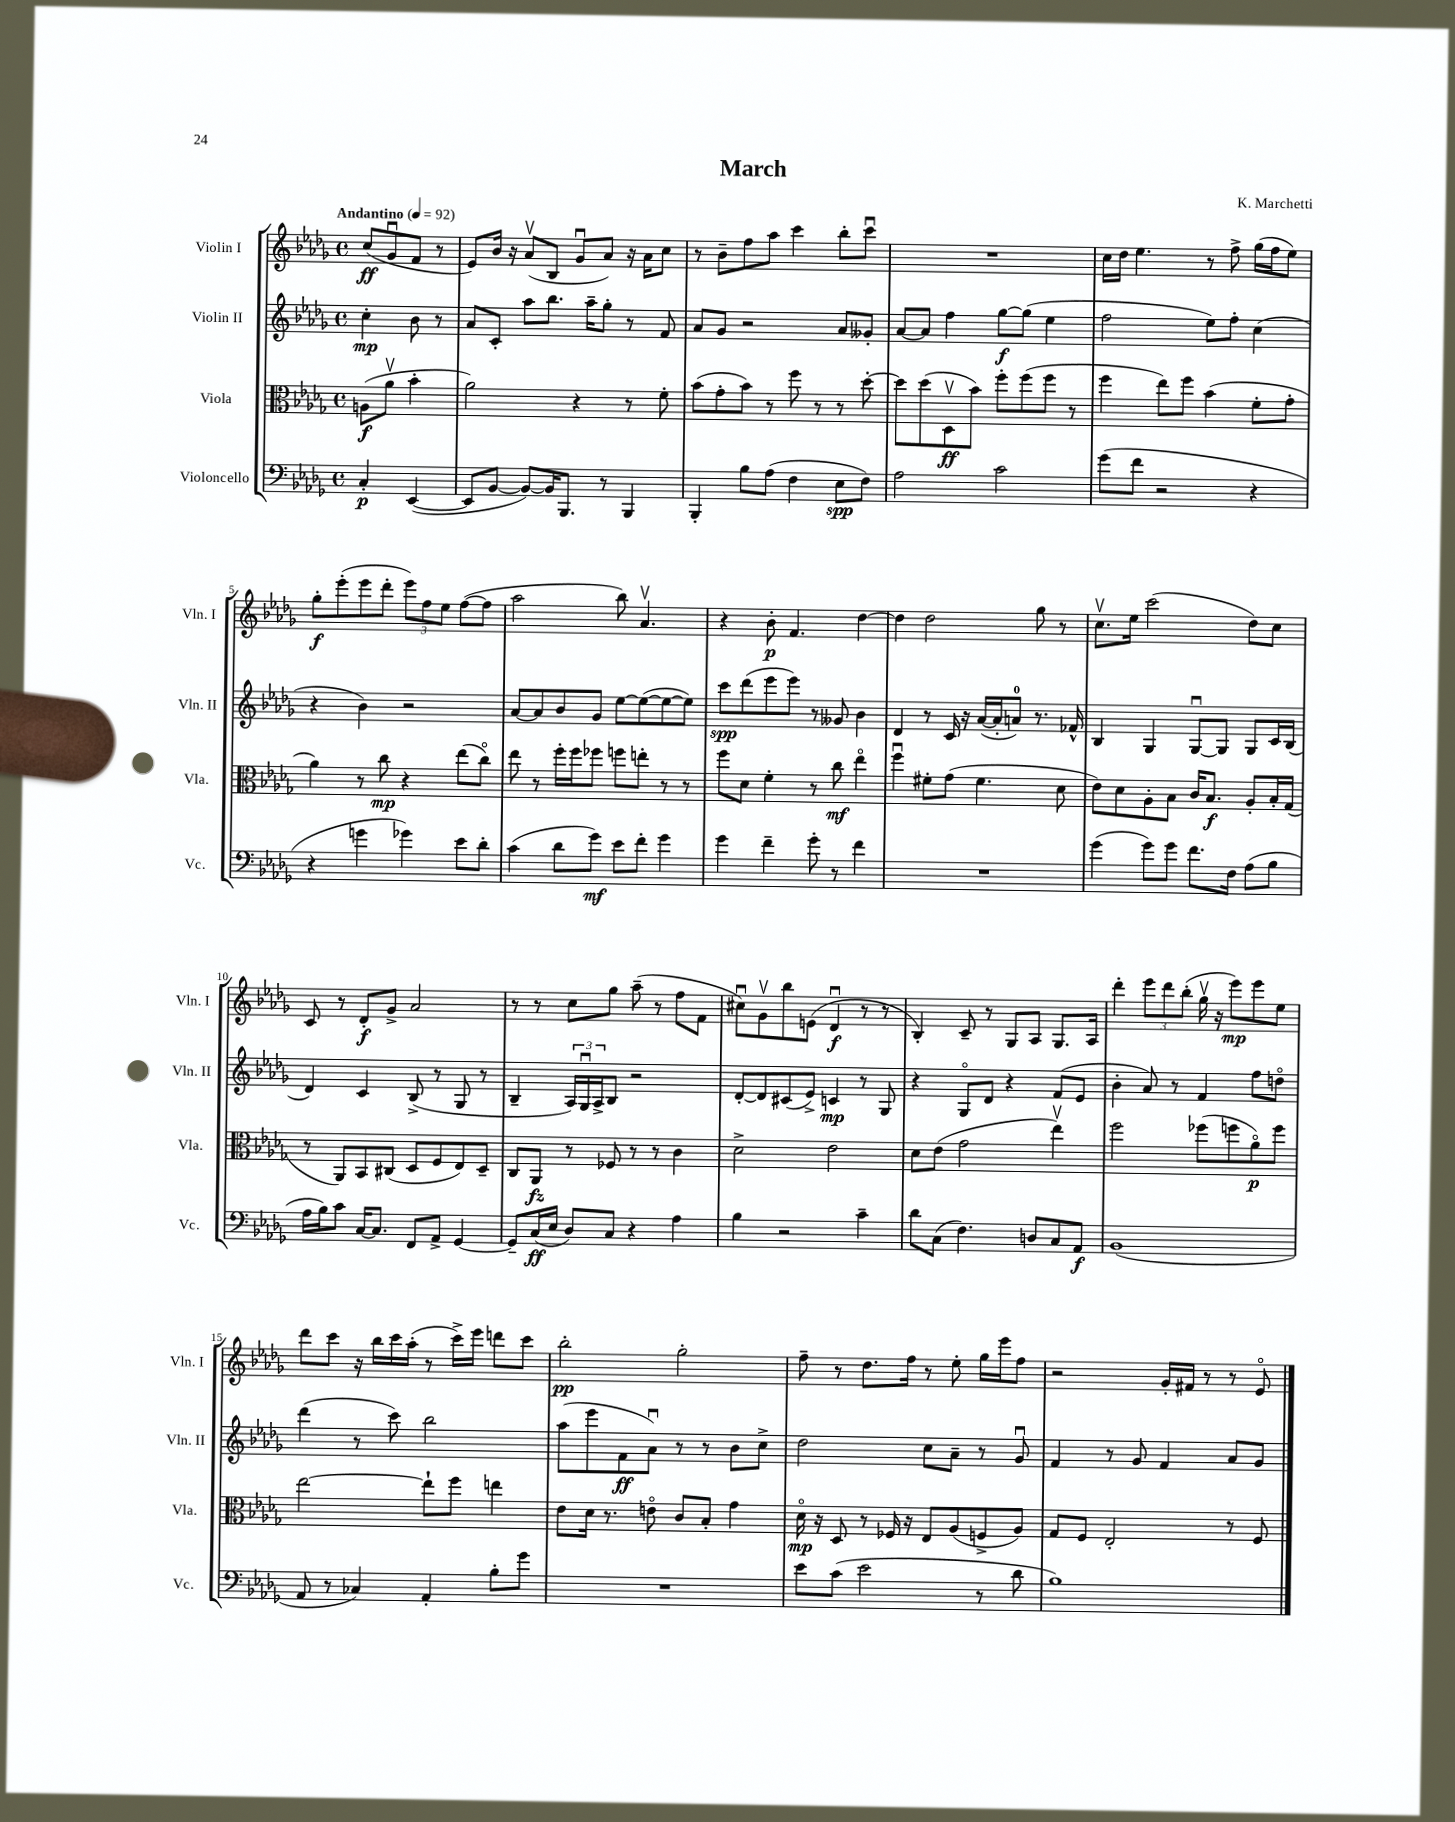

**kern	**kern	**kern	**kern
*staff4	*staff3	*staff2	*staff1
*clefF4	*clefC3	*clefG2	*clefG2
*k[b-e-a-d-g-]	*k[b-e-a-d-g-]	*k[b-e-a-d-g-]	*k[b-e-a-d-g-]
*M4/4	*M4/4	*M4/4	*M4/4
*met(c)	*met(c)	*met(c)	*met(c)
*MM92	*MM92	*MM92	*MM92
4C'	(8A	4cc'	(8cc
.	8a-v	.	8g-u
([4EE-	4b-'	8b-	8f
.	.	8r	8r
=	=	=	=
8EE-]	2a-)	8a-	8e-)
[8BB-	.	8c'	16b-
.	.	.	16r
8BB-_)	.	8aa-	(8a-v
16BB-]	.	8.bb-	8B-
8.BBB-	.	.	.
.	4r	.	8g-u
.	.	16aa-~	.
8r	.	8gg-'	8a-)
4BBB-	8r	8r	16r
.	.	.	16a-
.	8f'	8f	8cc
=	=	=	=
4BBB-'	(8b-	8a-	8r
.	8g-'	8g-	8b-~
8B-	8b-)	2r	8ff
(8A-	8r	.	8aa-
4F	8ff	.	4ccc
.	8r	.	.
8E-	8r	8a-	8bb-'
8F)	[8dd-'	8g--'	8cccu
=	=	=	=
2A-	8dd-]	[8a-	1r
.	(8dd-	8a-]	.
.	8D-v	4ff	.
.	8b-)	.	.
2c	8ff'	[8gg-	.
.	(8ff	(8gg-]	.
.	8ff	4ee-	.
.	8r	.	.
=	=	=	=
(8g-	4ff	2ff	16cc
.	.	.	16dd-
8f	.	.	4.ee-
2r	8ee-)	.	.
.	8ff	.	.
.	(4b-	8ee-)	8r
.	.	8ff'	8ff^
4r	8f'	(4cc	(16gg-
.	.	.	16ff
.	8g-'	.	8ee-)
=	=	=	=
4r	4a-)	4r	8gg-'
.	.	.	(8eee-'
4g	8r	4b-)	8eee-
.	8cc	.	8ddd-'
4g-)	4r	2r	12eee-)
.	.	.	12ff
.	.	.	12ee-
8e-	(8ee-	.	([8ff
8d-'	8cco)	.	8ff]
=	=	=	=
(4c	8ee-	[8a-	2aa-
.	8r	8a-]	.
8d-	16ff'	8b-	.
.	16ff	.	.
8g-)	8ff-	8g-	.
8e-	8ff	[8ee-	8bb-)
8f'	8ee'	(8ee-_	4.a-v
4g-	8r	8ee-_	.
.	8r	8ee-])	.
=	=	=	=
4g-	8ff	8ccc	4r
.	8d-	(8ddd-	.
4f~	4f'	8eee-	8b-'
.	.	8eee-)	4.f
8g-'	8r	8r	.
8r	8cc	8g--	.
4f	4ee-o	4b-	[4dd-
=	=	=	=
1r	4ffu	4d-	4dd-]
.	8f#'	8r	2dd-
.	(8g-	16c	.
.	.	16r	.
.	4.f#	([16a-	.
.	.	16a-']	.
.	.	8a)	.
.	.	8.r	8gg-
.	8d-	.	8r
.	.	16f-^^	.
=	=	=	=
(4g-	8e-)	4B-	8.ccv
.	8d-	.	.
.	.	.	16ee-
8g-)	8A-'	4G-	(2ccc
8g-	8B-	.	.
8.f	16c	[8G-u	.
.	8.B-	.	.
.	.	8G-]	.
16F	.	.	.
(8A-	8A-'	8G-	8dd-)
8B-	16B-'	16c	8cc
.	(16G-	(16B-	.
=	=	=	=
16A-	8r	4d-)	8c
16B-)	.	.	.
8c	8AA-)	.	8r
[16C	8BB-	4c	8d-'
8.C]	.	.	.
.	(8C#	.	8g-^
8FF	8D-	(8B-^	2a-
8AA-^	8F	8r	.
[4GG-	8E-)	8G-	.
.	8D-~	8r	.
=	=	=	=
8GG-~]	8C	4B-~	8r
(16C	8AA-	.	8r
16E-	.	.	.
8D-)	8r	24A-)	8cc
.	.	24G-u	.
.	.	24A-^	.
8C	8F-	8B-	8gg-
4r	8r	2r	(8aa-~
.	8r	.	8r
4A-	4c	.	8ff
.	.	.	8f
=	=	=	=
4B-	2d-^	[8d-'	8cc#u)
.	.	8d-]	8g-v
2r	.	(8c#	8bb-
.	.	8e-^)	(8e
.	2e-	4c	4d-u
4c~	.	8r	8r
.	.	8G-	8r
=	=	=	=
8d-	8d-	4r	4B-')
(8C	(8e-	.	.
4.F)	2g-	8G-o	8c~
.	.	8d-	8r
.	.	4r	8G-
8D	.	.	8A-
8C	4ee-v)	(8f	8.G-
8AA-	.	8e-	.
.	.	.	16A-
=	=	=	=
(1BB-	2ff	4b-'	4ddd-'
.	.	8a-)	12eee-
.	.	.	12ddd-
.	.	8r	.
.	.	.	(12bb-'
.	(8ff-	4f	16gg-v
.	.	.	16r
.	8ff	.	8eee-)
.	8a-o)	8ff	8eee-
.	8ff	8ddo	8ee-
=	=	=	=
8AA-	[2ee-	(4ddd-	8ddd-
8r	.	.	8ccc
4C-)	.	8r	16r
.	.	.	16bb-
.	.	8ccc)	16ccc
.	.	.	(16aa-'
4AA-'	8ee-`]	2bb-	8r
.	8ff	.	16ccc^)
.	.	.	16eee-
8B-'	4ee	.	8ddd
8g-	.	.	8ccc
=	=	=	=
1r	8e-	(8aa-	2bb-'
.	16d-	8eee-	.
.	8.r	.	.
.	.	8f	.
.	8eo	8a-u)	.
.	8c	8r	2gg-'
.	8B-'	8r	.
.	4g-	8b-	.
.	.	8cc^	.
=	=	=	=
8e-	16d-o	2dd-	8ff~
.	16r	.	.
(8c	8D-	.	8r
2e-	8r	.	8.dd-
.	16F-	.	.
.	16r	.	16ff
.	8E-	8cc	8r
.	(8A-	8a-~	8ee-'
8r	8F^	8r	16gg-
.	.	.	16eee-
8d-	8A-)	8g-u	8ff
=	=	=	=
1B-)	8G-	4f	2r
.	8F	.	.
.	2E-'	8r	.
.	.	8g-	.
.	.	4f	16g-'
.	.	.	16f#
.	.	.	8r
.	8r	8a-	8r
.	8F	8g-	8e-o
==	==	==	==
*-	*-	*-	*-
